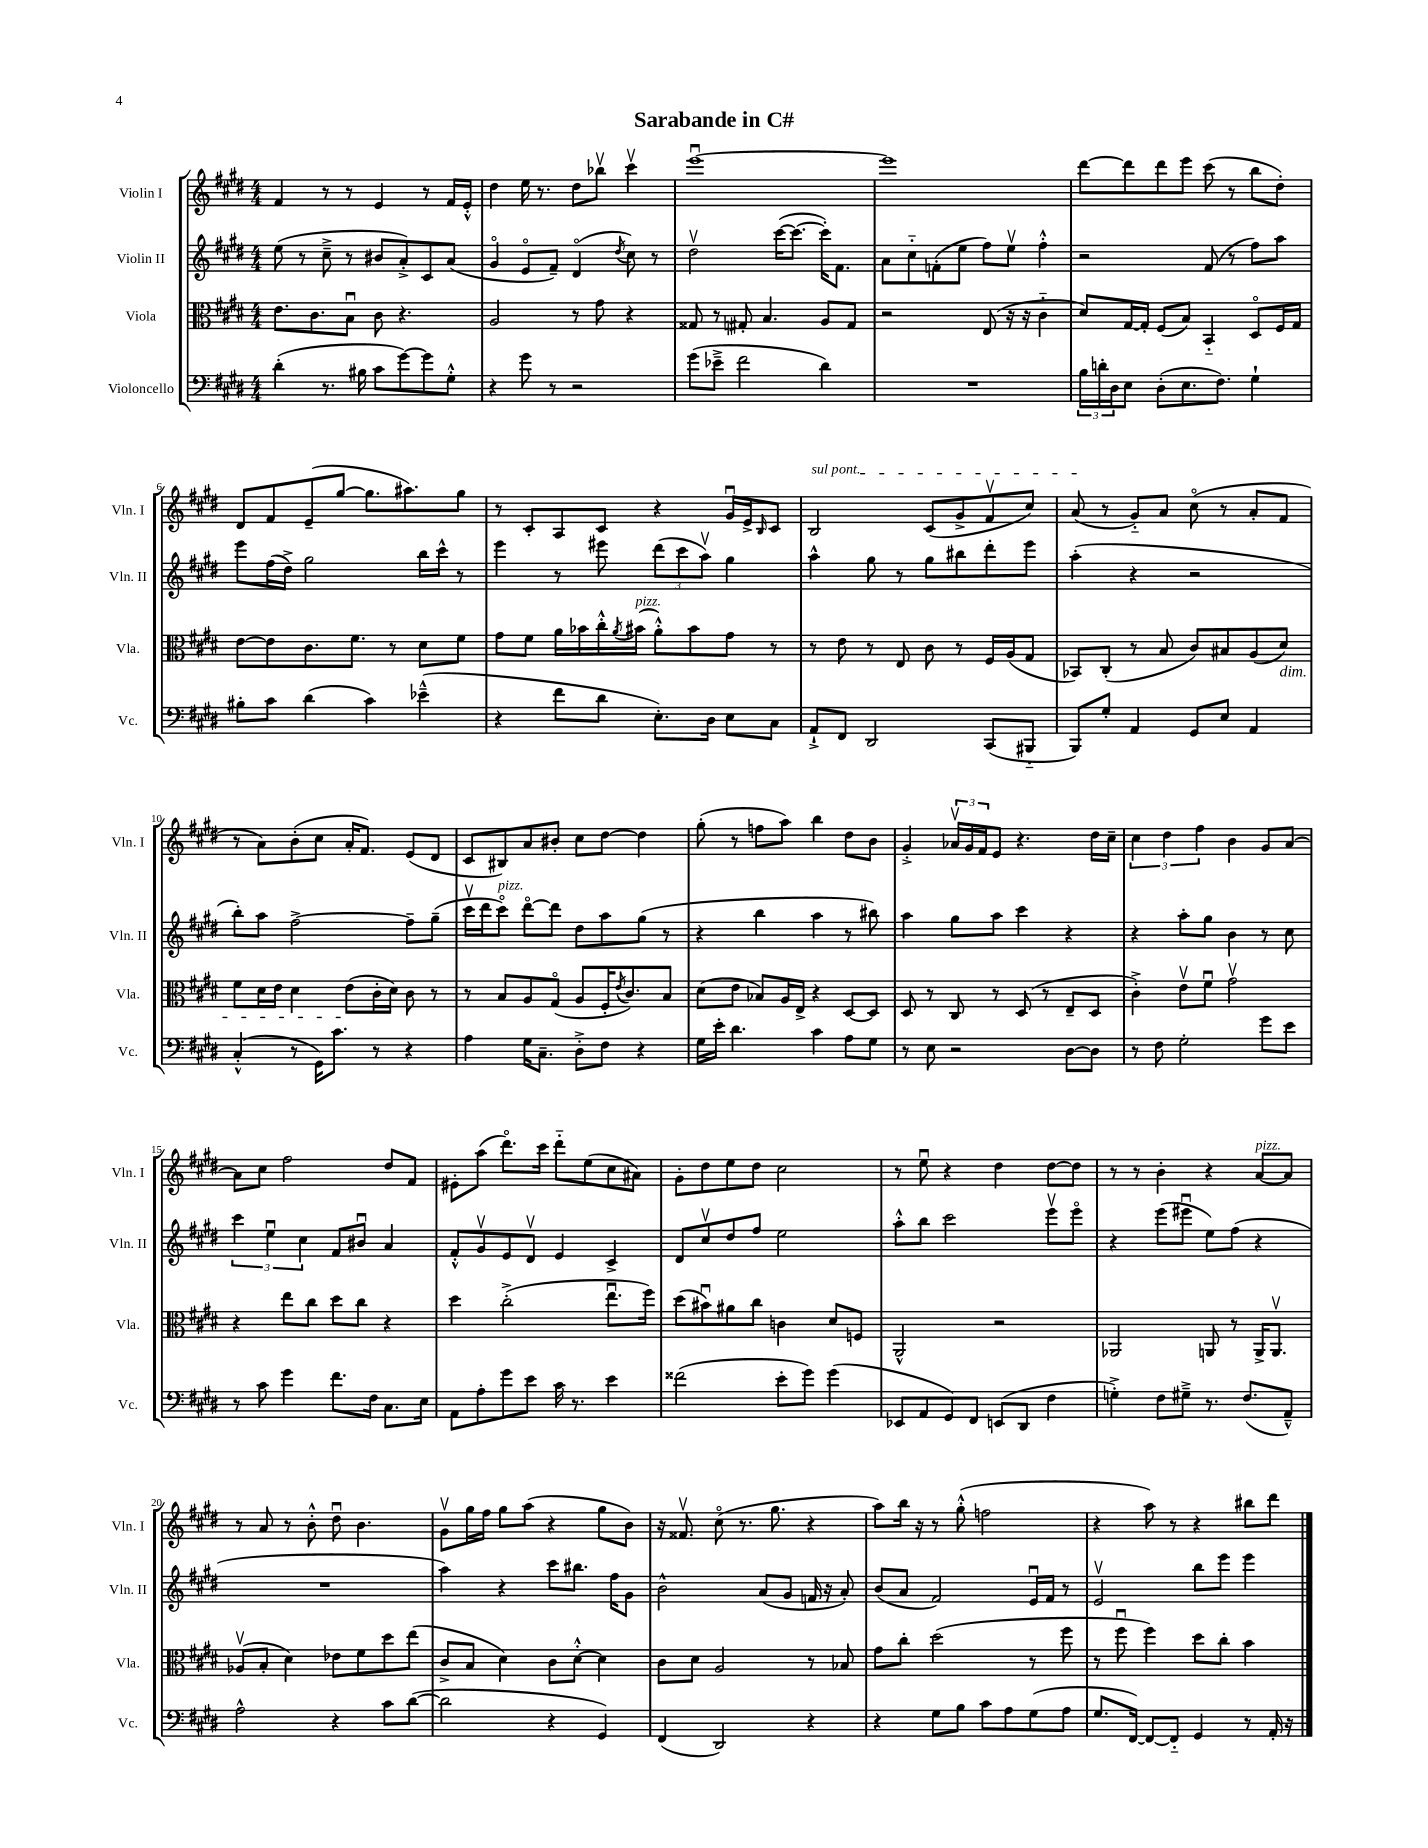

**kern	**kern	**kern	**kern
*staff4	*staff3	*staff2	*staff1
*clefF4	*clefC3	*clefG2	*clefG2
*k[f#c#g#d#]	*k[f#c#g#d#]	*k[f#c#g#d#]	*k[f#c#g#d#]
*M4/4	*M4/4	*M4/4	*M4/4
(4d#'\	8.e\L	(8ee\	4f#/
.	.	8r	.
.	8.c#\	.	.
8.r	.	8cc#~^\	8r
.	8Bu\J	8r	8r
16B#\	.	.	.
8c#\L	8c#\	8b#/L	4e/
[8g#\)	4.r	8a'^/)	.
8g#\]	.	8c#/	8r
8G#'^^\J	.	(8a/J	16f#/LL
.	.	.	16e'^^/JJ
=	=	=	=
4r	2A/	4g#o/	4dd#\
8g#\	.	8eo/L	16ee\
.	.	.	8.r
8r	.	8f#~/J)	.
2r	8r	(4d#o/	8dd#\L
.	8g#\	.	8bb-v\J
.	.	8qdd#/	.
.	4r	8cc#\)	4ccc#v\
.	.	8r	.
=	=	=	=
(8g#\L	8G##/	2dd#v\	[1eeeu
8e-~^\J	8r	.	.
2f#\	8G#'/	.	.
.	4.B/	.	.
.	.	([16ccc#\LK	.
.	.	8.ccc#\_J	.
4d#\)	8A/L	16ccc#'\]LK)	.
.	.	8.f#\J	.
.	8G#/J	.	.
=	=	=	=
1r	2r	8a\L	1eee]
.	.	8cc#'~\	.
.	.	(8f'\	.
.	.	8ee\J	.
.	(8E/	8ff#\L)	.
.	16r	8eev\J	.
.	16r	.	.
.	4c#'~\	4ff#'^^\	.
=	=	=	=
24B\LL	8d#/L)	2r	[8ddd#\L
24d'\	.	.	.
24D#\J	.	.	.
8E\J	[16G#/L	.	8ddd#\]
.	16G#'/]JJ	.	.
(8D#'\L	(8F#/L	.	8ddd#\
8.E\	8B/J)	.	8eee\J
.	4BB'~/	(8f#/	(8ccc#\
8.F#\J)	.	.	.
.	.	8r	8r
4G#`\	8D#o/L	8ff#\L)	8bb\L
.	16F#/L	8aa\J	8dd#'\J)
.	16G#/JJ	.	.
=	=	=	=
8B#'\L	[8e\L	8eee\L	8d#/L
8c#\J	8e\]	(16ff#\L	8f#/
.	.	16dd#^\JJ)	.
(4d#\	8.c#\	2gg#\	(8e~/
.	.	.	[8gg#/J
.	8.f#\J	.	.
4c#\)	.	.	8.gg#\]L
.	8r	.	.
.	.	.	8.aa#\)
(4e-~^^\	8d#\L	16bb\LL	.
.	.	16ccc#^^\JJ	.
.	8f#\J	8r	8gg#\J
=	=	=	=
4r	8g#\L	4eee\	8r
.	8f#\J	.	8c#'/L
8f#\L	16a\LL	8r	8A/
.	16b-\	.	.
8d#\J	16cc#'^^\	8eee#\	8c#/J
.	8qa/	.	.
.	(16b#\JJ	.	.
8.E'\L)	8a'^^\L)	(12ddd#\L	4r
.	.	12ccc#\	.
.	8b#\	.	.
.	.	12aav\J)	.
16D#\Jk	.	.	.
8E\L	8g#\J	4gg#\	16g#u/LL
.	.	.	16e^/J
.	.	.	16qqB/
8C#\J	8r	.	8c#/J
=	=	=	=
8AA`^/L	8r	4aa^^\	2B/
8FF#/J	8e\	.	.
2DD#/	8r	8gg#\	.
.	8E/	8r	.
.	8c#\	8gg#\L	(8c#/L
.	8r	8bb#\	8g#^/
(8CC#/L	16F#/LL	8ddd#'\	8f#v/
.	(16A/J	.	.
8BBB#'~/J	8G#/J	8eee\J	8cc#/J)
=	=	=	=
8BBB/L)	8BB-/L)	(4aa'\	(8a/
8G#'/J	(8C#'/J	.	8r
4AA/	8r	4r	8g#'~/L)
.	8B/	.	8a/J
8GG#/L	8c#/L)	2r	(8cc#o\
8E/J	8B#/	.	8r
4AA/	(8A/	.	8a'/L
.	8d#/J)	.	8f#/J
=	=	=	=
(4C#'^^/	8f#\L	8bb'\L)	8r
.	16d#\L	8aa\J	8a\L)
.	16e\JJ	.	.
8r	4d#\	[2ff#^\	(8b'\
16GG#\LK)	.	.	8cc#\J
8.c#\J	.	.	.
.	(8e\L	.	16a'/LK
.	.	.	8.f#/J)
8r	16c#'\L	.	.
.	16d#\JJ)	.	.
4r	8c#\	8ff#~\]L	(8e/L
.	8r	(8gg#~\J	8d#/J
=	=	=	=
4A\	8r	16ccc#v\LL	8c#/L
.	.	16ddd#\J	.
.	8B/L	8ccc#o\J)	8B#/)
16G#\LK	8A/	[8ddd#o\L	8a/
8.C#~\J	.	.	.
.	(8G#o/J	8ddd#\]J	8b#'/J
8D#'^\L	8A/L	8dd#\L	8cc#\L
8F#\J	16F#'/K	8aa\	[8dd#\J
.	8qe/	.	.
.	8.c#/)	.	.
4r	.	(8gg#\J	4dd#\]
.	8B/J	8r	.
=	=	=	=
16G#\LL	(8d#\L	4r	(8gg#'\
16e'\JJ	.	.	.
4.d#\	8e\J	.	8r
.	8B-/L)	4bb\	8ff\L
.	16A/L	.	8aa\J)
.	16E^/JJ	.	.
4c#\	4r	4aa\	4bb\
8A\L	[8D#/L	8r	8dd#\L
8G#\J	8D#/]J	8bb#\)	8b\J
=	=	=	=
8r	8D#/	4aa\	4g#'^/
8E\	8r	.	.
2r	8C#/	8gg#\L	24a-v/LL
.	.	.	24g#/
.	.	.	24f#/J
.	8r	8aa\J	8e/J
.	(8D#/	4ccc#\	4.r
.	8r	.	.
[8D#\L	8E~/L	4r	.
8D#\]J	8D#/J	.	16dd#\LL
.	.	.	16cc#~\JJ
=	=	=	=
8r	4c#'^\)	4r	6cc#\
8F#\	.	.	.
.	.	.	6dd#\
2G#'\	8ev\L	8aa'\L	.
.	.	.	6ff#\
.	8f#u\J	8gg#\J	.
.	2g#v\	4b\	4b\
8g#\L	.	8r	8g#/L
8e\J	.	8cc#\	[8a/J
=	=	=	=
8r	4r	6ccc#\	8a\]L
8c#\	.	.	8cc#\J
.	.	6eeu\	.
4g#\	8ee\L	.	2ff#\
.	.	6cc#\	.
.	8cc#\J	.	.
8.f#\L	8dd#\L	8f#/L	.
.	8cc#\J	8b#u/J	.
16F#\Jk	.	.	.
8.C#\L	4r	4a/	8dd#/L
.	.	.	8f#/J
16E\Jk	.	.	.
=	=	=	=
8AA\L	4dd#\	8f#'^^/L	8e#'\L
8A'\	.	8g#v/	(8aa\J
8g#\	(2cc#'^\	8e/	8.ddd#o\L)
8e\J	.	8d#v/J	.
.	.	.	16ccc#\Jk
16c#\	.	4e/	8ddd#'~\L
8.r	.	.	.
.	.	.	(8ee\
4e\	8.eeu\L	4c#^/	8cc#\
.	.	.	8a#\J)
.	16ff#\Jk)	.	.
=	=	=	=
(2f##\	(8dd#\L	8d#/L	8g#'\L
.	8b#u\)	8cc#v/	8dd#\
.	8a#\	8dd#/	8ee\
.	8cc#\J	8ff#/J	8dd#\J
8e'\L	4c\	2ee\	2cc#\
8g#\J)	.	.	.
(4g#\	8d#/L	.	.
.	8F/J	.	.
=	=	=	=
8EE-/L	2AA^^/	8aa'^^\L	8r
8AA/	.	8bb\J	8eeu\
8GG#/)	.	2ccc#\	4r
8FF#/J	.	.	.
(8EE/L	2r	.	4dd#\
8DD#/J	.	.	.
4F#\	.	8eeev\L	[8dd#\L
.	.	8eeeo\J	8dd#\]J
=	=	=	=
4G'^\)	2AA-/	4r	8r
.	.	.	8r
8F#\L	.	(8eee\L	4b'\
8G#~^\J	.	8eee#u\J	.
8.r	8AA/	8ee\L)	4r
.	8r	(8ff#\J	.
(8.F#/L	.	.	.
.	16AA^/LK	4r	[8a/L
.	8.AAv/J	.	.
8AA~^^/J)	.	.	8a/]J
=	=	=	=
2A^^\	(8A-v/L	1r	8r
.	8B'/J	.	8a/
.	4d#\)	.	8r
.	.	.	8b'^^\
4r	8e-\L	.	8dd#u\
.	8f#\	.	4.b\
8c#\L	8dd#\	.	.
([8d#\J	(8ee\J	.	.
=	=	=	=
2d#\]	8c#^/L	4aa\)	8g#v\L
.	8B/J	.	16gg#\L
.	.	.	16ff#\JJ
.	4d#\)	4r	8gg#\L
.	.	.	(8aa\J
4r	8c#\L	8ccc#\L	4r
.	[8d#'^^\J	8.bb#\J	.
4GG#/)	4d#\]	.	8gg#\L
.	.	16ff#\LK	.
.	.	8g#\J	8b\J)
=	=	=	=
(4FF#/	8c#\L	2b^^\	16r
.	.	.	8.f##v/
.	8d#\J	.	.
2DD#/)	2A/	.	(8cc#o\
.	.	.	8.r
.	.	(8a/L	.
.	.	.	8.gg#\
.	.	8g#/J	.
4r	8r	16f/	4r
.	.	16r	.
.	8B-/	8a'/)	.
=	=	=	=
4r	8g#\L	(8b/L	8aa\L)
.	8cc#'\J	8a/J	16bb\Jk
.	.	.	16r
8G#\L	(2dd#\	2f#/)	8r
8B\J	.	.	(8gg#'^^\
8c#\L	.	.	2ff\
8A\	.	.	.
(8G#\	8r	16eu/LL	.
.	.	16f#/JJ	.
8A\J	8ff#\	8r	.
=	=	=	=
8.G#/L	8r	2ev/	4r
.	8ff#u\	.	.
[16FF#/Jk)	.	.	.
8FF#/_L	4ff#\)	.	8aa\)
8FF#'~/]J	.	.	8r
4GG#/	8dd#\L	8bb\L	4r
.	8cc#'\J	8eee\J	.
8r	4b\	4eee\	8bb#\L
16AA'/	.	.	8ddd#\J
16r	.	.	.
==	==	==	==
*-	*-	*-	*-
